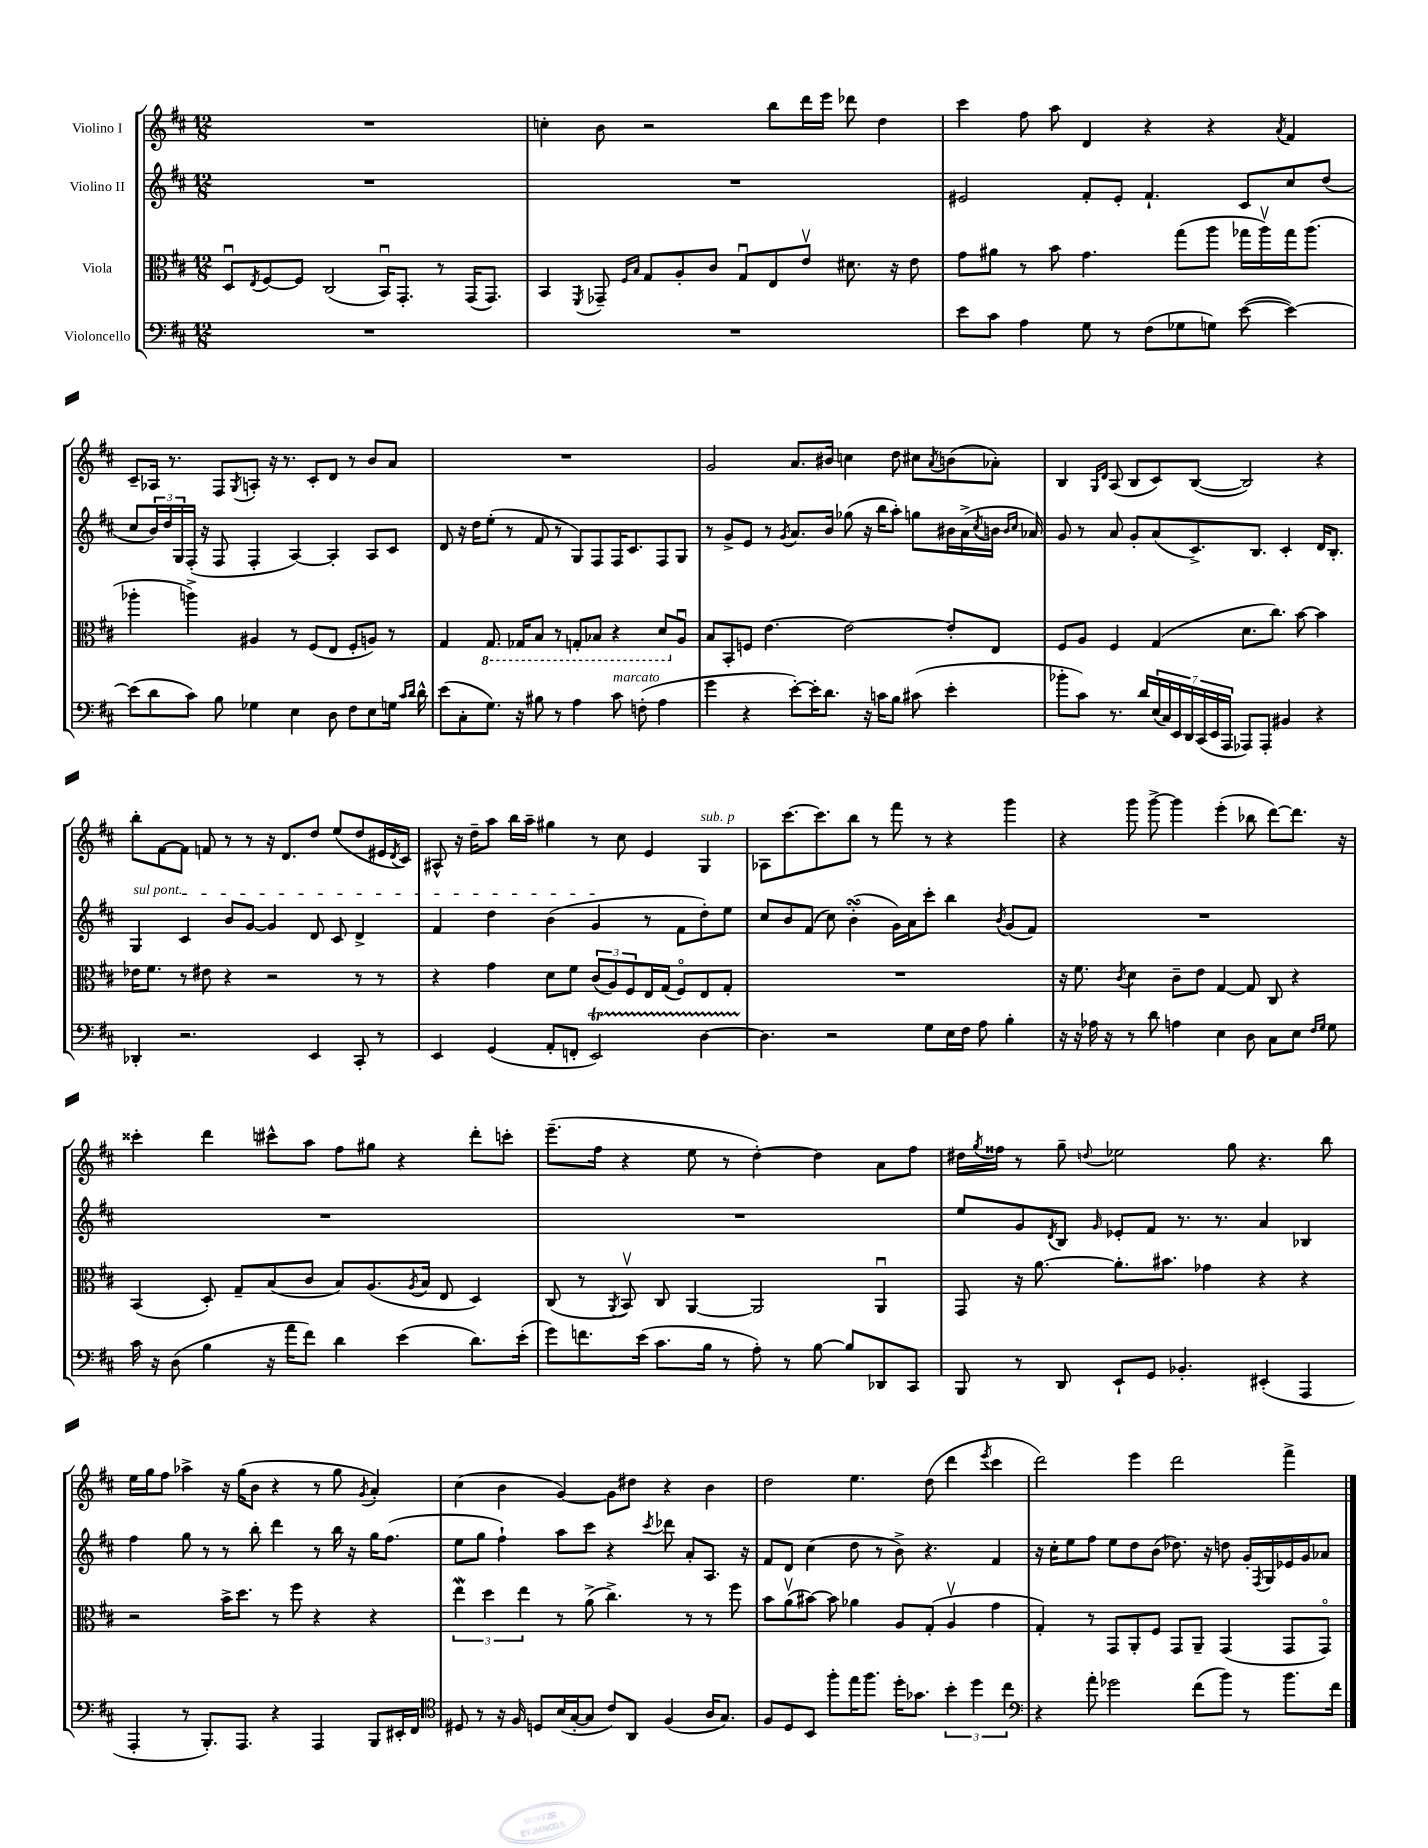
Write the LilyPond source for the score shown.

<<
\new StaffGroup <<
\new Staff = "s0" \with { instrumentName = "Violino I" } {
    \clef treble \key d \major \numericTimeSignature \time 12/8
    R1. |
    c''4-. b'8 r2 b''8 d'''16 e'''16 des'''8 d''4 |
    cis'''4 fis''8 a''8 d'4 r4 r4 \acciaccatura { a'8 } fis'4 |
    cis'8-- aes16 r8. fis8 \acciaccatura { g8 } a8-. r16 r8. cis'8-. d'8 r8 b'8 a'8 |
    R1. |
    g'2 a'8. bis'16 c''4 d''8 cis''8 \acciaccatura { a'8 } b'8( aes'8-.) |
    b4 \grace { g16 d'16 } a8( b8 cis'8) b8~( b2) r4 |
    b''8-. fis'8~ fis'8 f'8 r8 r8 r16 d'8. d''8 e''8( d''8 eis'16 \acciaccatura { d'8 } cis'16) |
    ais8-^ r16 d''16-- a''8 b''16 a''16-- gis''4 r8 cis''8 e'4 g4^\markup { \italic "sub. p" } |
    aes8 cis'''8.~ cis'''8. b''8 r8 fis'''8 r8 r4 g'''4 |
    r4 g'''8 g'''8~-> g'''4 e'''4-.( bes''8 d'''8~) d'''8. r16 |
    cisis'''4-. d'''4 cis'''8-^ a''8 fis''8 gis''8 r4 d'''8-. c'''8-. |
    e'''8.--( fis''16 r4 e''8 r8 d''4~-.) d''4 a'8 fis''8 |
    dis''16 \acciaccatura { g''8 } fisis''16 r8 g''8-- \appoggiatura { d''8 } ees''2 g''8 r4. b''8 |
    e''16 g''16 fis''8 aes''4-> r16 g''16( b'8 r4 r8 g''8 \acciaccatura { g'8 } a'4-.) |
    cis''4( b'4 g'4~) g'8 dis''8 r4 b'4 |
    d''2 e''4. d''8( d'''4 \acciaccatura { e'''8 } cis'''4 |
    d'''2) e'''4 d'''2 fis'''4-> \bar "|." |
}
\new Staff = "s1" \with { instrumentName = "Violino II" } {
    \clef treble \key d \major \numericTimeSignature \time 12/8
    R1. |
    R1. |
    eis'2 fis'8-. eis'8-. fis'4.-! cis'8 cis''8 d''8( |
    cis''8 \tuplet 3/2 { b'16) d''16 g16 } fis16-.( r16 fis8 fis4-. a4~) a4-. a8 cis'8 |
    d'8 r16 d''16 e''8-.( r8 fis'8 r8 g8) fis8 fis16 cis'8. fis8 g8 |
    r8 g'8-> e'8 r8 \acciaccatura { g'8 } a'8. b'16 ges''8( r16 b''16 a''8-.) g''8 bis'16 a'16->( \acciaccatura { cis''8 } b'16 \grace { b'16 cis''16 } aes'16) |
    g'8 r8 a'8 g'8-. a'8( cis'8.->) b8. cis'4-. d'16 b8.-. |
    \once \override TextSpanner.bound-details.left.text = \markup { \italic "sul pont." } g4\startTextSpan cis'4 b'8 g'8~ g'4 d'8 cis'8 d'4-> |
    fis'4 d''4 b'4( g'4\stopTextSpan r8 fis'8 d''8-.) e''8 |
    cis''8 b'8 fis'8( cis''8) b'4-.\turn( g'16) a'16 cis'''8-. b''4 \acciaccatura { b'8 } g'8( fis'8) |
    R1. |
    R1. |
    R1. |
    e''8 g'8 \acciaccatura { d'8 } b8 \grace { g'16 } ees'8-. fis'8 r8. r8. a'4 bes4 |
    fis''4 g''8 r8 r8 b''8-. d'''4 r8 b''16 r16 g''16 fis''8.( |
    e''8 g''8 fis''4-!) a''8 cis'''8 r4 \acciaccatura { cis'''8 } des'''8 a'8-. a8. r16 |
    fis'8 d'8 cis''4( d''8 r8 b'8->) r4. fis'4 |
    r16 cis''16-. e''8 fis''8 e''8 d''8 b'8( des''8.) r16 d''8 g'16-. \acciaccatura { fis8 } g16 ees'16 g'16 aes'8 \bar "|." |
}
\new Staff = "s2" \with { instrumentName = "Viola" } {
    \clef alto \key d \major \numericTimeSignature \time 12/8
    d8\downbow \acciaccatura { e8 } fis8~ fis8 cis2( b,16\downbow) g,8.-. r8 g,16( g,8.) |
    b,4 \acciaccatura { fis,8 } ges,8-- \grace { fis16 b16 } g8 a8-. cis'8 g8\downbow e8 e'8\upbow dis'8. r16 e'8 |
    g'8 ais'8 r8 b'8 g'4. g''8( a''8 ges''16 a''16\upbow) ges''16 a''8.( |
    aes''4-. a''4->) ais4 r8 fis8( e8 fis8-. a8) r8 |
    g4 \ottava #-1 g,8. ges,16 b,8 r8 g,8-. bes,8 r4 d8 \ottava #0 a8\downbow |
    b8 b,8-. f8 e'4.~ e'2~ e'8-. e8 |
    fis8 a8 fis4 g4( d'8. cis''8.) b'8~ b'4 |
    ees'16 fis'8. r8 eis'8 r4 r2 r8 r8 |
    r4 g'4 d'8 fis'8 \tuplet 3/2 { cis'8( a8) fis8 } e16 g16( fis8\flageolet) e8 g8-. |
    R1. |
    r16 fis'8. \acciaccatura { cis'8 } d'4 cis'8-- e'8 g4~ g8 cis8 r4 |
    b,4( d8-.) g8-- b8( cis'8 b8) a8.( \acciaccatura { a8 } b16 e8 d4) |
    cis8( r8 \acciaccatura { a,8 } b,8\upbow) cis8 a,4~ a,2 a,4\downbow |
    g,8 r16 a'8.~ a'8.-. bis'8. ges'4 r4 r4 |
    r2 b'16-> d''8. r8 fis''8 r4 r4 |
    \tuplet 3/2 { e''4\mordent d''4 e''4 } r8 a'8->( cis''4.->) r8 r8 fis''8 |
    b'8 a'8\upbow( bis'8~) bis'8 aes'4 a8 g8-.( a4\upbow g'4 |
    g4-.) r8 g,8 a,8-. fis8 g,8 a,8-- g,4( g,8 g,8\flageolet) \bar "|." |
}
\new Staff = "s3" \with { instrumentName = "Violoncello" } {
    \clef bass \key d \major \numericTimeSignature \time 12/8
    R1. |
    R1. |
    e'8 cis'8 a4 g8 r8 fis8( ges8 g8) e'8~( e'4~) |
    e'8( d'8 cis'8) b8 ges4 e4 d8 fis8 e8 g16 \grace { cis'16 d'16 } d'16-^ |
    e'8( cis8-. g8.) r16 bis8 r8 a4 cis'8^\markup { \italic "marcato" } f8-.( a4 |
    g'4 r4 e'8~-.) e'16-. d'8. r16 c'16 b8 cis'8( e'4-. |
    bes'8-. cis'8) r8. d'16 \tuplet 7/4 { e16( cis16) e,16 d,16 cis,16( e,16 a,,16 } aes,,8) aes,,8-. bis,4 r4 |
    des,4-. r2. e,4 cis,8-. r8 |
    e,4 g,4( a,8-. f,8-. e,2\startTrillSpan) d4~ |
    d4.\stopTrillSpan r2 g8 e16 fis16 a8 b4-. |
    r16 r16 aes16 r16 r8 d'8 a4 e4 d8 cis8 e8 \grace { fis16 g16 } g8 |
    cis'16 r16 d8( b4 r16 a'16 fis'8) d'4 e'4( d'8.) e'16-.( |
    g'8) f'8. e'16( cis'8. b16 r8 a8-.) r8 b8~ b8 des,8 cis,8 |
    b,,8 r8 d,8 e,8-! g,8 bes,4.-. eis,4-.( a,,4 |
    a,,4-. r8 b,,8.-.) a,,8. r4 a,,4 b,,8 eis,16-. fis,16 |
    \clef tenor dis8 r8 r16 fis16 d8 b16( g16~-. g8 cis'8) a,8 fis4( a16 g8.) |
    fis8 d8 b,8 fis''8-. e''16 fis''8. d''16-. ges'8. \tuplet 3/2 { b'4-. d''4 cis''4 } |
    \clef bass r4 a'8-. ges'2 fis'8( b'8) r8 b'8. fis'16 \bar "|." |
}
>>
>>
\layout { \context { \Score \remove "Bar_number_engraver" } }
